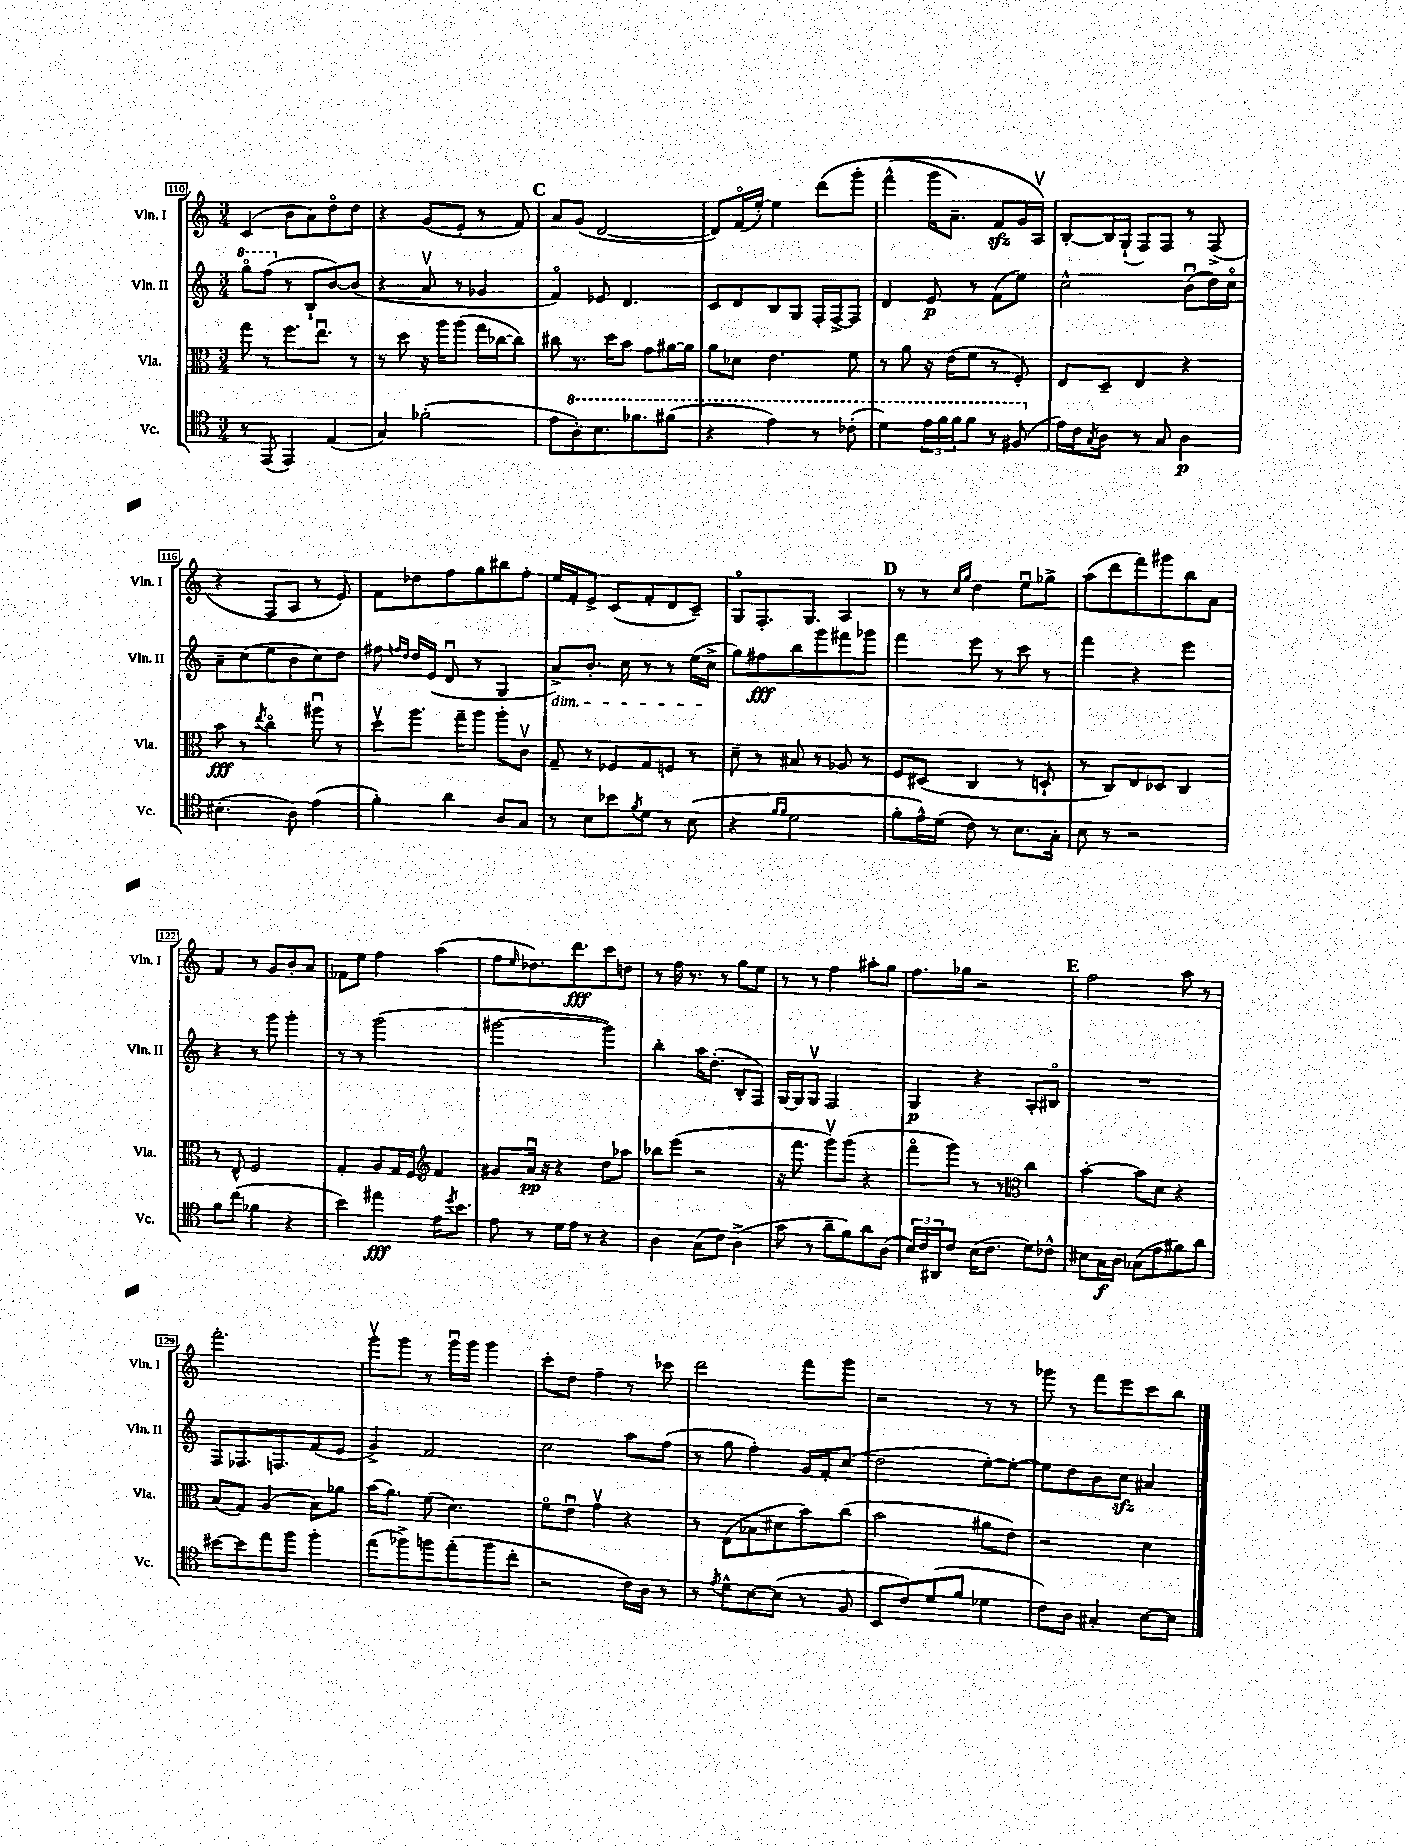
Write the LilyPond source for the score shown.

<<
\new StaffGroup <<
\new Staff = "s0" \with { instrumentName = "Vln. I" shortInstrumentName = "Vln. I" } {
    \clef treble \key c \major \numericTimeSignature \time 3/4
    c'4( b'8 a'8) d''8\flageolet d''8 |
    r4 g'8( e'8-. r8 f'8) |
    \mark \markup { \bold "C" } a'8 g'8( d'2~ |
    d'8) f'16\flageolet( e''16~-.) e''4 d'''8\( g'''8-. |
    f'''4-^( g'''16 a'8.--) f'8\sfz g'16 a16\upbow\) |
    b8~-. b16 g16-!( f8) f8 r8 f8->( |
    r4 f8 a8 r8 e'8) |
    f'8 des''8 f''8 g''8 bis''8 f''8-. |
    e''16 f'16-. e'8-> c'8( f'8-. d'8 c'8--) |
    g8\flageolet f8.-. g8. a4 |
    \mark \markup { \bold "D" } r8 r8 \grace { c''16 g''16 } d''4 e''8\downbow ges''8-> |
    a''8( d'''8 f'''8) gis'''8 b''8 a'8 |
    f'4 r8 g'8 b'8-. a'8 |
    fes'8 e''8 f''4 a''4( |
    f''8 \grace { e''16 } des''8.) d'''8.\fff c'''8 d''8 |
    r8 f''16 r8. r8 g''8 e''8 |
    r8 r8 f''4 ais''8-. g''8 |
    f''8. ges''16 r2 |
    \mark \markup { \bold "E" } f''2 a''8 r8 |
    f'''2.-. |
    g'''8\upbow g'''8 r8 g'''16\downbow g'''16 g'''4 |
    c'''8-. d''8 f''4-- r8 ces'''8 |
    d'''2 f'''8 g'''8 |
    r2 r8 r8 |
    ges'''8 r8 f'''8 e'''8 c'''8 b''8 \bar "|." |
}
\new Staff = "s1" \with { instrumentName = "Vln. II" shortInstrumentName = "Vln. II" } {
    \clef treble \key c \major \numericTimeSignature \time 3/4
    \ottava #1 g'''8\flageolet f'''8( \ottava #0 r8 b8-! b'8~) b'8( |
    r4 a'8\upbow r8 ges'4 |
    \mark \markup { \bold "C" } f'4\flageolet) ees'8 d'4. |
    c'8 d'8 b8 g8 f16-. f16~-> f8 |
    d'4 e'8\p r8 f'8( e''8) |
    c''2-^ b'8\downbow( d''16) c''16\flageolet |
    a'8-- c''8( e''8 b'8 c''8) d''8 |
    fis''8 \grace { f''16 d''16 } d''16 e'16( d'8\downbow r8 g4 |
    a'8->\dim) b'8.-. c''16 r8 r8 e''16( c''16->\! |
    g''8) fis''8\fff b''8 g'''8 fis'''8 ges'''8 |
    \mark \markup { \bold "D" } f'''4 e'''8 r8 c'''8 r8 |
    f'''4 r4 e'''4 |
    r4 r8 g'''8 g'''4-. |
    r8 r8 g'''2( |
    gis'''2~ gis'''4) |
    b''4-. a''16 d''8.-.( b8-. f8) |
    g16~ g16 g8\upbow f2 |
    g4\p r4 a8-. bis8\flageolet |
    \mark \markup { \bold "E" } R2. |
    f8 fes8. f8. f'8( e'8 |
    g'4->) f'2 |
    c''2 a''8 f''8( |
    r8 g''8 f''4-.) g'16 f'16-. c''8( |
    d''2 e''8~-.) e''8~-. |
    e''8 d''8 b'8 c''8\sfz ais'4 \bar "|." |
}
\new Staff = "s2" \with { instrumentName = "Vla." shortInstrumentName = "Vla." } {
    \clef alto \key c \major \numericTimeSignature \time 3/4
    g''8 r8 f''8. e''8.\downbow r8 |
    r8 d''8 r16 a''16 a''8( g''16 ces''16~ ces''8) |
    \mark \markup { \bold "C" } cis''8 r8. d''16 b'8 g'8 ais'16~ ais'16 |
    a'8 des'8 e'4. f'8 |
    r8 a'8 r16 e'16( f'8 r8 f8-.) |
    e8 d8-- e4 r4 |
    b'8\fff r8 \acciaccatura { e''8 } c''4\flageolet ais''8\downbow r8 |
    d''8\upbow a''8. g''16-- a''8 a''8-. c'8\upbow |
    g8-- r8 fes8 g8 f8 r8 |
    d'8-- r8 bis8 r8 aes8 r8 |
    \mark \markup { \bold "D" } f8 dis8( c4 r8 d8-! |
    r8 c8) e8 des8 c4 |
    r8 e8-^ f2 |
    g4-. a8 g16 f16 \clef treble f'4 |
    gis'8 a'16\downbow\pp r16 r4 d''8 aes''8 |
    bes''8 e'''8( r2 |
    r16 f'''8. g'''8\upbow) g'''8( r4 |
    f'''8\flageolet g'''8) r8 r8 \clef alto c''4 |
    \mark \markup { \bold "E" } b'4~-. b'8 d'8 r4 |
    b8( g8) a4( b8) aes'8 |
    b'16( a'8.) f'8( d'4.) |
    f'8\flageolet e'8\downbow g'4\upbow r4 |
    r8 e8( bes8 dis'8 b'8) c''8( |
    b'2 ais'8 e'8) |
    r2 d'4 \bar "|." |
}
\new Staff = "s3" \with { instrumentName = "Vc." shortInstrumentName = "Vc." } {
    \clef tenor \key c \major \numericTimeSignature \time 3/4
    r8 e,8( e,4) e4( |
    g4) fes'2-.( |
    \mark \markup { \bold "C" } e'8 \ottava #1 a'8-.) b'8. fes''8. fis''8( |
    r4 e''4) r8 ces''8-.( |
    d''4) \tuplet 3/2 { e''16 f''16 f''16 } f''8 r8 fis'8( \ottava #0 |
    e'16) c'16 \acciaccatura { g8 } a8 r8 g8 a4\p |
    bis4.-.( a8) e'4( |
    f'4-.) a'4 a8 g8 |
    r8 b8 bes'8 \acciaccatura { f'8 } d'8 r8 b8( |
    r4 \grace { f'16 f'16 } d'2 |
    \mark \markup { \bold "D" } f'8-. e'16-^) d'16( c'8) r8 b8. g16-. |
    b8 r8 r2 |
    f'8 c''8( fes'4 r4 |
    b'4) eis''4\fff e'16 \acciaccatura { d''8 } b'8. |
    e'8 r8 d'16 e'16 r8 r4 |
    a4 g8( c'8) a4->( |
    g'8 r8 a'8-- f'8) a'8 a8( |
    \tuplet 3/2 { b16) c'16 ais,16 } c'8 b16( c'8. d'8) ces'8-^ |
    \mark \markup { \bold "E" } bis8 g16\f a16 ges8( e'8 fis'8) a'8 |
    bis'8~ bis'8 e''8 f''8 f''4-. |
    e''8( fes''8->) f''8 e''8-.( f''8 c''8-. |
    r2 c'16) a16 r8 |
    r8 \acciaccatura { e'8 } d'8-^ b8~ b8( r8 f8 |
    b,8 c'8) d'8( f'8 des'4 |
    c'8) a8 gis4-. b8~ b8 \bar "|." |
}
>>
>>
\layout { \context { \Score currentBarNumber = #110 \override BarNumber.stencil = #(make-stencil-boxer 0.1 0.3 ly:text-interface::print) } }
